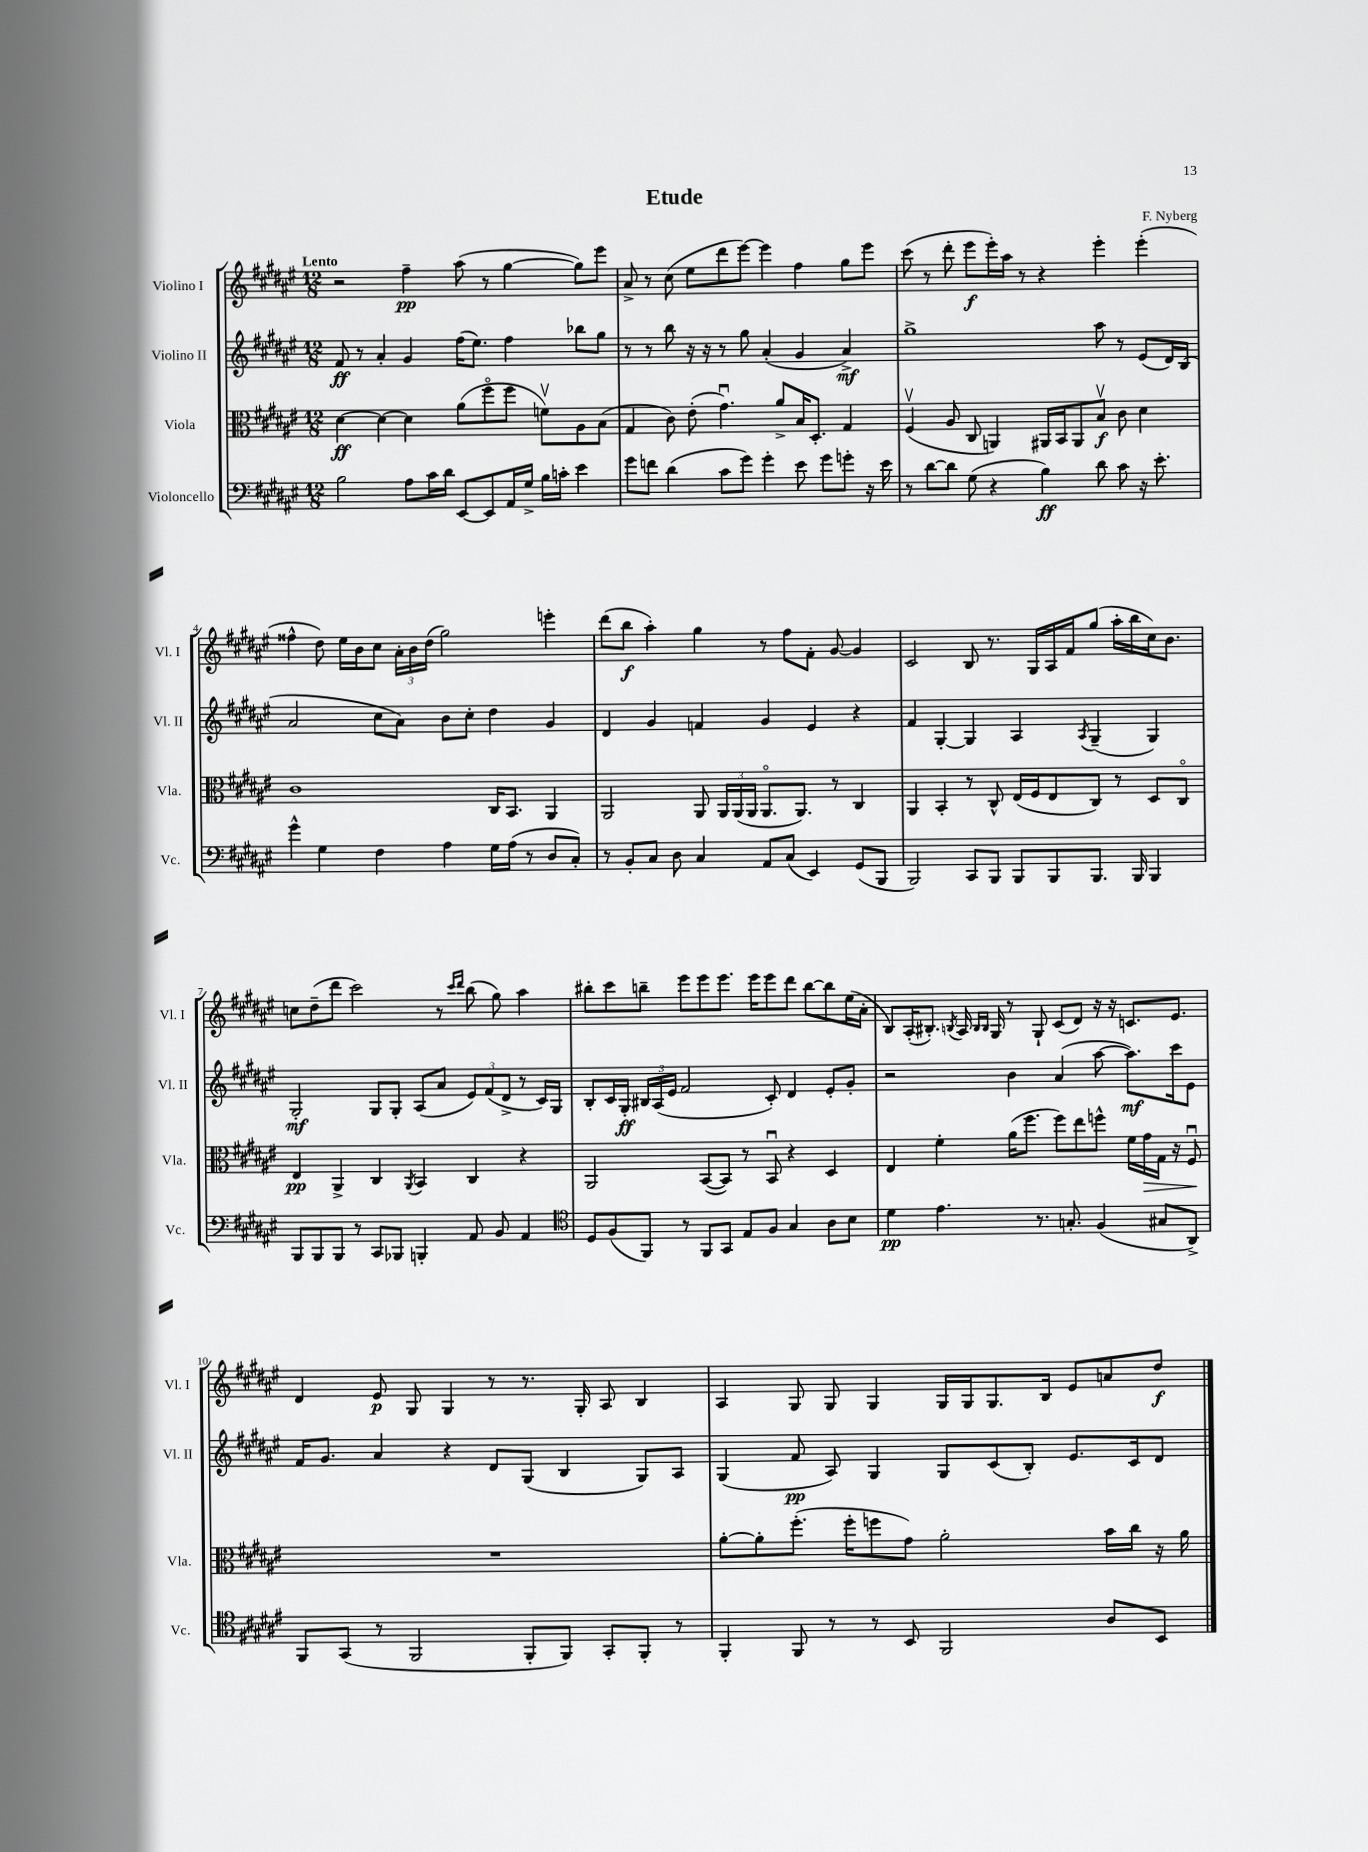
\header { title = "Etude" composer = "F. Nyberg" }
<<
\new StaffGroup <<
\new Staff = "s0" \with { instrumentName = "Violino I" shortInstrumentName = "Vl. I" } {
    \clef treble \key fis \major \numericTimeSignature \time 12/8 \tempo "Lento"
    \autoBeamOff r2 fis''4--\pp ais''8( r8 gis''4~ gis''8[) eis'''8] |
    ais'8-> r8 cis''8( eis''8[ dis'''8 eis'''8]~) eis'''4 fis''4 gis''8[ eis'''8] |
    cis'''8( r8 dis'''8-. eis'''8[\f eis'''16-.) ais''16] r8 r4 eis'''4-. eis'''4-.( |
    fisis''4-^ dis''8) eis''16[ b'16 cis''8] \tuplet 3/2 { ais'16[-. b'16 dis''16]( } gis''2) e'''4-. |
    dis'''8[( b''8]\f ais''4-.) gis''4 r8 fis''8[ fis'8]-. gis'8~ gis'4 |
    cis'2 b8 r8. gis16[ ais16 fis'16 gis''8]( ais''16[-. b''16 cis''16) b'8.] |
    c''8[ dis''8--( dis'''8] cis'''2) r8 \grace { cis'''16[ dis'''16] } b''8( gis''8) ais''4 |
    bis''8[-. cis'''8 b''8]-- eis'''8[ eis'''8 eis'''8.] eis'''16[ eis'''8 dis'''8] b''8[~ b''8 eis''16( ais'16]-. |
    b8[) ais16-.( bis8.]-.) \acciaccatura { b8 } ais16 \grace { b16[ b16] } gis16 r8 gis8-! cis'8[( dis'8]) r16 r16 c'8.[ eis'8.] |
    dis'4 eis'8\p gis8 gis4 r8 r8. gis16-. ais8 b4 |
    ais4 gis8 gis8 gis4 gis16[ gis16 gis8. b16] eis'8[ a'8 dis''8]\f \bar "|." |
}
\new Staff = "s1" \with { instrumentName = "Violino II" shortInstrumentName = "Vl. II" } {
    \clef treble \key fis \major \numericTimeSignature \time 12/8
    \autoBeamOff fis'8\ff r8 ais'4-. gis'4 fis''16[( eis''8.]) fis''4 bes''8[ gis''8] |
    r8 r8 b''8 r16 r16 r8 gis''8 ais'4-.( gis'4 ais'4->\mf) |
    gis''1-> ais''8 r8 eis'8[( dis'16) b16]( |
    ais'2 cis''8[ ais'8]) b'8[ cis''8]-. dis''4 gis'4 |
    dis'4 gis'4 f'4 gis'4 eis'4 r4 |
    fis'4 gis4~-. gis4 ais4 \acciaccatura { ais8 } gis4--( gis4) |
    gis2-.\mf gis8[ gis8]-. ais8[( ais'8] \tuplet 3/2 { eis'8[) fis'8( dis'8]-> } r8 cis'16[) gis16] |
    b8[-. cis'16 gis16]-.\ff \tuplet 3/2 { bis16[ ais16( eis'16] } fis'2 cis'8-.) dis'4 eis'8[-. gis'8]-. |
    r2 b'4 ais'4( ais''8~ ais''8.[\mf) cis'''16 eis'8] |
    fis'16[ gis'8.] ais'4 r4 dis'8[ gis8]( b4 gis8[) ais8] |
    gis4( fis'8\pp ais8) gis4 gis8[ cis'8( b8]-.) eis'8.[ cis'16 dis'8] \bar "|." |
}
\new Staff = "s2" \with { instrumentName = "Viola" shortInstrumentName = "Vla." } {
    \clef alto \key fis \major \numericTimeSignature \time 12/8
    \autoBeamOff dis'4~\ff dis'4~ dis'4 ais'8[( fis''8\flageolet fis''8] f'8[\upbow) ais8 b8]( |
    gis4 cis'8) eis'8-.( gis'4.\downbow) ais'8[-> b16 dis8.]-. gis4 |
    fis4\upbow( ais8 cis8 a,4) ais,16[ b,16 ais,8 b8]\upbow\f cis'8 dis'4 |
    cis'1 cis16[ b,8.] ais,4 |
    ais,2 ais,8 \tuplet 3/2 { ais,16[ ais,16( ais,16] } ais,8.[\flageolet ais,8.]) r8 cis4 |
    ais,4 b,4-. r8 cis8-^ eis16[( fis16 eis8 cis8]) r8 dis8[ cis8]\flageolet |
    eis4\pp ais,4-> cis4 \acciaccatura { ais,8 } b,4 cis4 r4 |
    ais,2 b,8[~( b,8]) r8 b,8\downbow r4 dis4 |
    eis4 fis'4-. ais'16[( fis''8.] fis''8[) eis''8 f''8]-^ fis'16[ gis'16\> gis16] r16 fis8\downbow\! |
    R1. |
    ais'8[~-. ais'8-. fis''8.]-.( fis''16[-. f''8 gis'8]) ais'2-. b'16[ cis''16] r16 ais'16 \bar "|." |
}
\new Staff = "s3" \with { instrumentName = "Violoncello" shortInstrumentName = "Vc." } {
    \clef bass \key fis \major \numericTimeSignature \time 12/8
    \autoBeamOff b2 ais8[ cis'16 dis'16] eis,8[~ eis,8 ais,16 gis16]-> b16[ c'16]-. eis'4 |
    gis'8[ f'8] dis'4( cis'8[ gis'8]) gis'4-. eis'8 gis'8[ g'8]-. r16 eis'16 |
    r8 dis'8[~ dis'8] gis8( r4 b4\ff) dis'8 cis'8 r16 eis'8.-. |
    gis'4-^ gis4 fis4 ais4 gis16[ ais16]( r8 dis8[ cis8]-.) |
    r8 b,8[-. cis8] dis8 cis4 ais,8[ cis8]( eis,4) gis,8[( b,,8] |
    b,,2) cis,8[ b,,8] b,,8[ b,,8 b,,8.] b,,16 b,,4 |
    b,,8[ b,,8 b,,8] r8 cis,8[ bes,,8] b,,4-. ais,8 b,8 ais,4 |
    \clef tenor dis8[ fis8( fis,8]) r8 fis,8[ gis,8] eis8[ fis8] gis4 ais8[ b8] |
    dis'4\pp eis'4. r8. g8.-. fis4( gis8[ ais,8]->) |
    fis,8[ gis,8]( r8 fis,2 fis,8[-. fis,8]) gis,8[-. fis,8]-. r8 |
    fis,4-. fis,8 r8 r8 b,8 fis,2 ais8[ b,8] \bar "|." |
}
>>
>>
